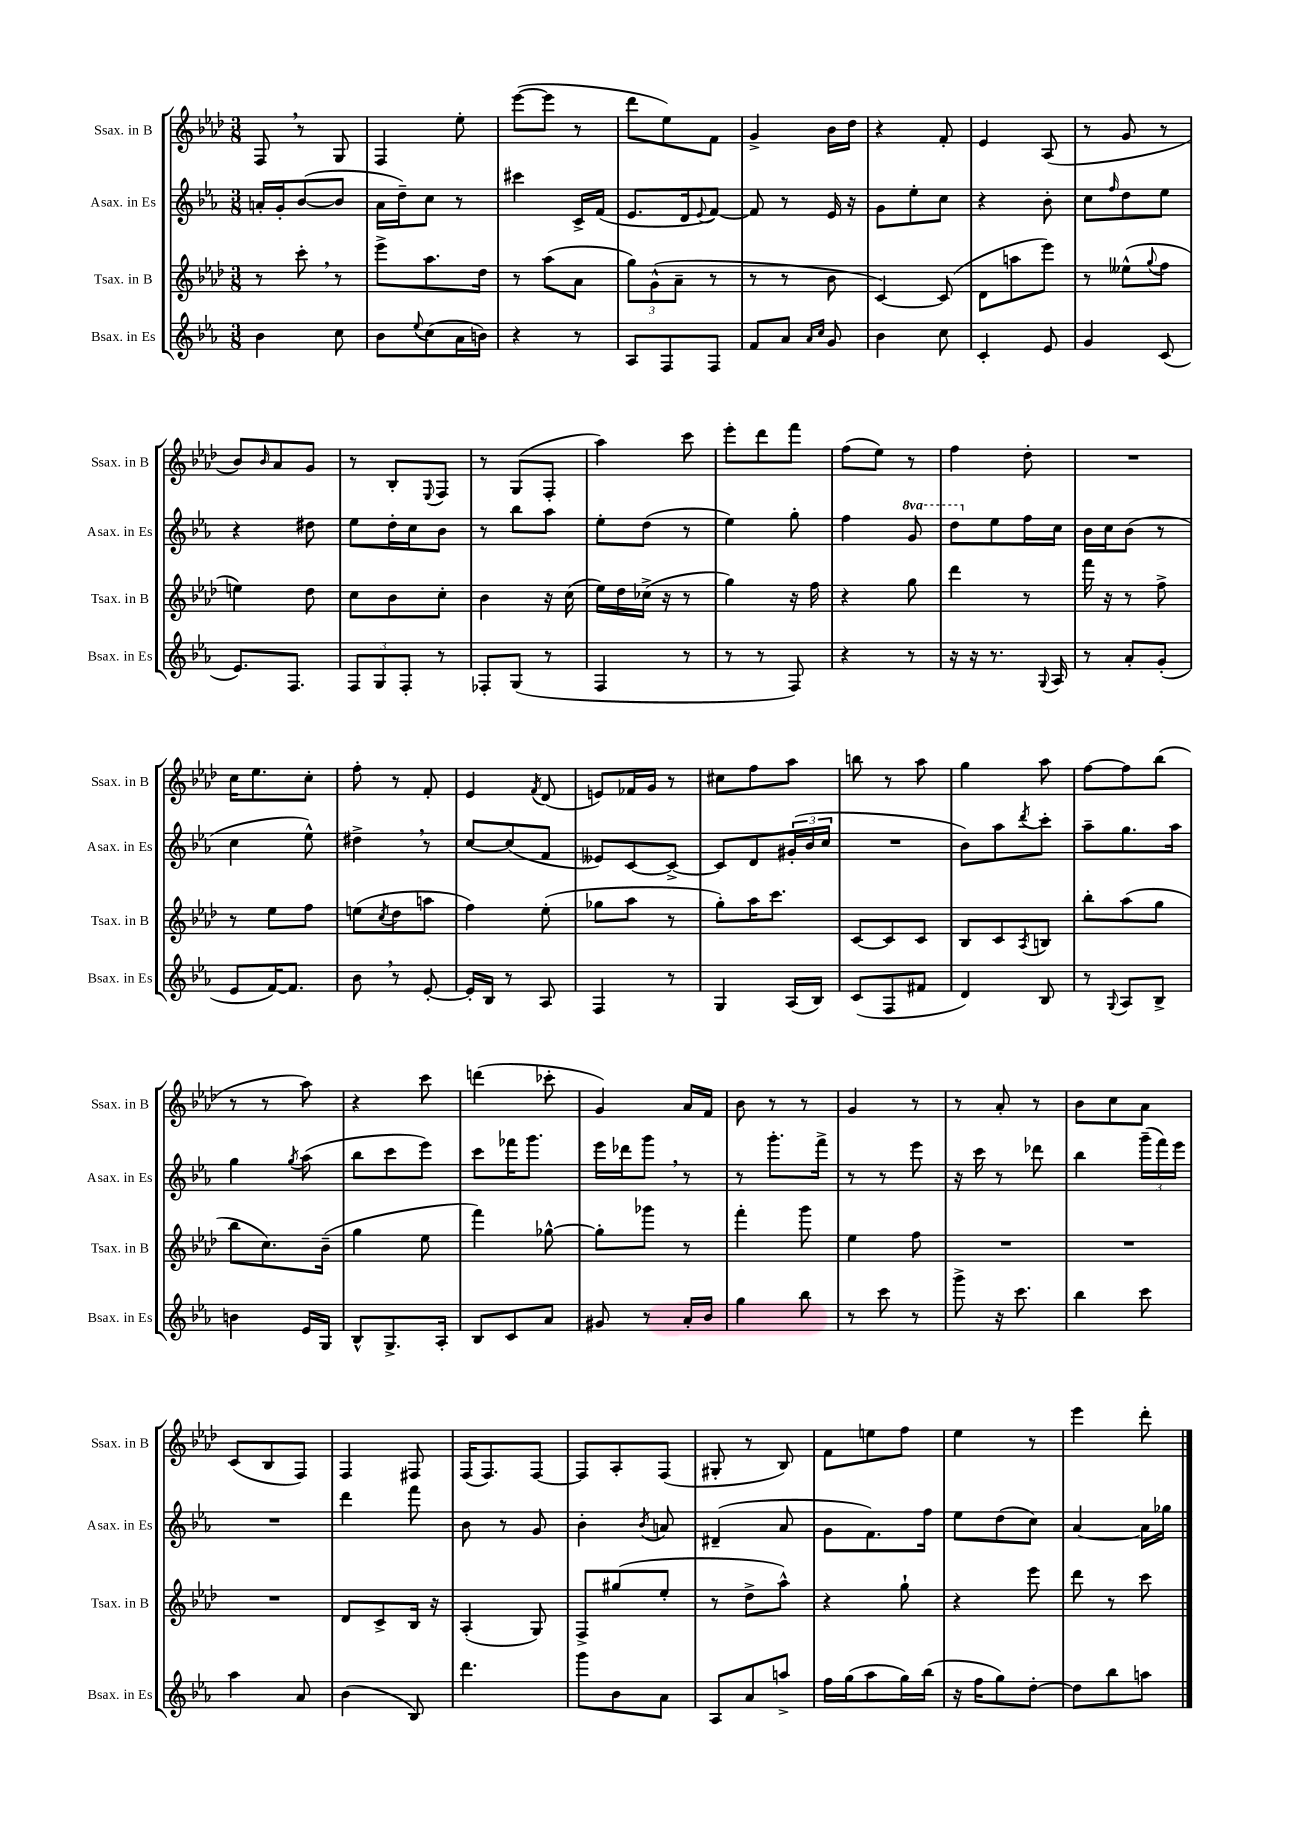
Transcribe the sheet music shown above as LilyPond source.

<<
\new StaffGroup <<
\new Staff = "s0" \with { instrumentName = "Ssax. in B" shortInstrumentName = "Ssax. in B" } {
    \clef treble \key aes \major \numericTimeSignature \time 3/8
    f8 \breathe r8 g8 |
    f4 ees''8-. |
    ees'''8~( ees'''8 r8 |
    des'''8 ees''8) f'8 |
    g'4-> bes'16 des''16 |
    r4 f'8-. |
    ees'4 aes8( |
    r8 g'8 r8 |
    bes'8) \grace { bes'16 } aes'8 g'8 |
    r8 bes8-. \appoggiatura { ees8 } f8 |
    r8 g8( f8-. |
    aes''4) c'''8 |
    ees'''8-. des'''8 f'''8 |
    f''8( ees''8) r8 |
    f''4 des''8-. |
    R4. |
    c''16 ees''8. c''8-. |
    f''8-. r8 f'8-. |
    ees'4 \acciaccatura { f'8 } des'8( |
    e'8) fes'16 g'16 r8 |
    cis''8 f''8 aes''8 |
    b''8 r8 aes''8 |
    g''4 aes''8 |
    f''8~ f''8 bes''8( |
    r8 r8 aes''8) |
    r4 c'''8 |
    d'''4( ces'''8-. |
    g'4) aes'16 f'16 |
    bes'8 r8 r8 |
    g'4 r8 |
    r8 aes'8-. r8 |
    bes'8 c''8 aes'8 |
    c'8( bes8 f8) |
    f4 fis8 |
    f16( f8.) f8~ |
    f8 aes8-. f8( |
    gis8-. r8 bes8) |
    f'8 e''8 f''8 |
    ees''4 r8 |
    ees'''4 des'''8-. \bar "|." |
}
\new Staff = "s1" \with { instrumentName = "Asax. in Es" shortInstrumentName = "Asax. in Es" } {
    \clef treble \key ees \major \numericTimeSignature \time 3/8 \set Staff.ottavationMarkups = #ottavation-simple-ordinals
    a'16-. g'16-. bes'8~( bes'8 |
    aes'16 d''16--) c''8 r8 |
    cis'''4 c'16-> f'16( |
    ees'8. d'16 \appoggiatura { ees'8 } f'8~) |
    f'8 r8 ees'16 r16 |
    g'8 ees''8-. c''8 |
    r4 bes'8-. |
    c''8 \grace { f''16 } d''8 ees''8 |
    r4 dis''8 |
    ees''8 d''16-. c''16 bes'8 |
    r8 bes''8 aes''8 |
    ees''8-. d''8( r8 |
    ees''4) g''8-. |
    f''4 \ottava #1 g''8 |
    d'''8 \ottava #0 ees''8 f''16 c''16 |
    bes'16 c''16 bes'8( r8 |
    c''4 ees''8-^) |
    dis''4-> \breathe r8 |
    c''8~ c''8( f'8 |
    eeses'8) c'8~ c'8~-> |
    c'8 d'8 \tuplet 3/2 { gis'16-.( bes'16 c''16 } |
    R4. |
    bes'8) aes''8 \acciaccatura { d'''8 } c'''8-. |
    aes''8-- g''8. aes''16 |
    g''4 \acciaccatura { g''8 } aes''8( |
    bes''8 c'''8 ees'''8) |
    c'''8 fes'''16 g'''8. |
    ees'''16 des'''16 g'''8 \breathe r8 |
    r8 g'''8.-. f'''16-> |
    r8 r8 ees'''8 |
    r16 c'''16 r8 des'''8 |
    bes''4 \tuplet 3/2 { g'''16--( f'''16) ees'''16 } |
    R4. |
    d'''4 f'''8 |
    bes'8 r8 g'8 |
    bes'4-. \acciaccatura { bes'8 } a'8 |
    dis'4--( aes'8 |
    g'8 f'8.) f''16 |
    ees''8 d''8( c''8) |
    aes'4~ aes'16 ges''16 \bar "|." |
}
\new Staff = "s2" \with { instrumentName = "Tsax. in B" shortInstrumentName = "Tsax. in B" } {
    \clef treble \key aes \major \numericTimeSignature \time 3/8
    r8 c'''8-. \breathe r8 |
    ees'''8-> aes''8. des''16 |
    r8 aes''8( aes'8 |
    \tuplet 3/2 { g''8) g'8-^( aes'8-- } r8 |
    r8 r8 bes'8 |
    c'4~) c'8( |
    des'8 a''8 ees'''8) |
    r8 eeses''8-^( \appoggiatura { g''8 } f''8 |
    e''4) des''8 |
    c''8 bes'8 c''8-. |
    bes'4 r16 c''16( |
    ees''16) des''16 ces''16->( r16 r8 |
    g''4) r16 f''16 |
    r4 g''8 |
    des'''4 r8 |
    f'''16 r16 r8 f''8-> |
    r8 ees''8 f''8 |
    e''8( \acciaccatura { c''8 } des''8 a''8 |
    f''4) ees''8-.( |
    ges''8 aes''8 r8 |
    g''8-.) aes''16 c'''8. |
    c'8~ c'8 c'8 |
    bes8 c'8 \acciaccatura { aes8 } b8 |
    bes''8-. aes''8( g''8 |
    bes''8 c''8.) bes'16--( |
    g''4 ees''8 |
    f'''4) ges''8~-^ |
    ges''8-. ges'''8 r8 |
    f'''4-. g'''8 |
    ees''4 f''8 |
    R4. |
    R4. |
    R4. |
    des'8 c'8-> bes16 r16 |
    aes4-.( g8) |
    f8-> gis''8( ees''8-. |
    r8 des''8-> aes''8-^) |
    r4 g''8-! |
    r4 ees'''8 |
    des'''8 r8 c'''8 \bar "|." |
}
\new Staff = "s3" \with { instrumentName = "Bsax. in Es" shortInstrumentName = "Bsax. in Es" } {
    \clef treble \key ees \major \numericTimeSignature \time 3/8
    bes'4 c''8 |
    bes'8 \appoggiatura { ees''8 } c''8( aes'16 b'16) |
    r4 r8 |
    aes8 f8 f8 |
    f'8 aes'8 \grace { aes'16 c''16 } g'8 |
    bes'4 c''8 |
    c'4-. ees'8 |
    g'4 c'8( |
    ees'8.) f8. |
    \tuplet 3/2 { f8 g8 f8-. } r8 |
    fes8-. g8( r8 |
    f4 r8 |
    r8 r8 f8) |
    r4 r8 |
    r16 r16 r8. \appoggiatura { g8 } aes16 |
    r8 aes'8-. g'8-.( |
    ees'8 f'16~) f'8. |
    bes'8 \breathe r8 ees'8~-. |
    ees'16-. bes16 r8 aes8 |
    f4 r8 |
    g4 aes16( bes16) |
    c'8( f8 fis'8 |
    d'4) bes8 |
    r8 \appoggiatura { g8 } aes8 bes8-> |
    b'4 ees'16 g16 |
    bes8-^ g8.-> aes16-. |
    bes8 c'8 aes'8 |
    gis'8 r8 aes'16-. bes'16 |
    g''4 bes''8 |
    r8 c'''8 r8 |
    g'''8-> r16 c'''8. |
    bes''4 c'''8 |
    aes''4 aes'8 |
    bes'4( bes8) |
    d'''4. |
    g'''8 bes'8 aes'8 |
    aes8 aes'8 a''8-> |
    f''16 g''16( aes''8 g''16) bes''16( |
    r16 f''16 g''8) d''8~-. |
    d''8 bes''8 a''8 \bar "|." |
}
>>
>>
\layout { \context { \Score \remove "Bar_number_engraver" } }
